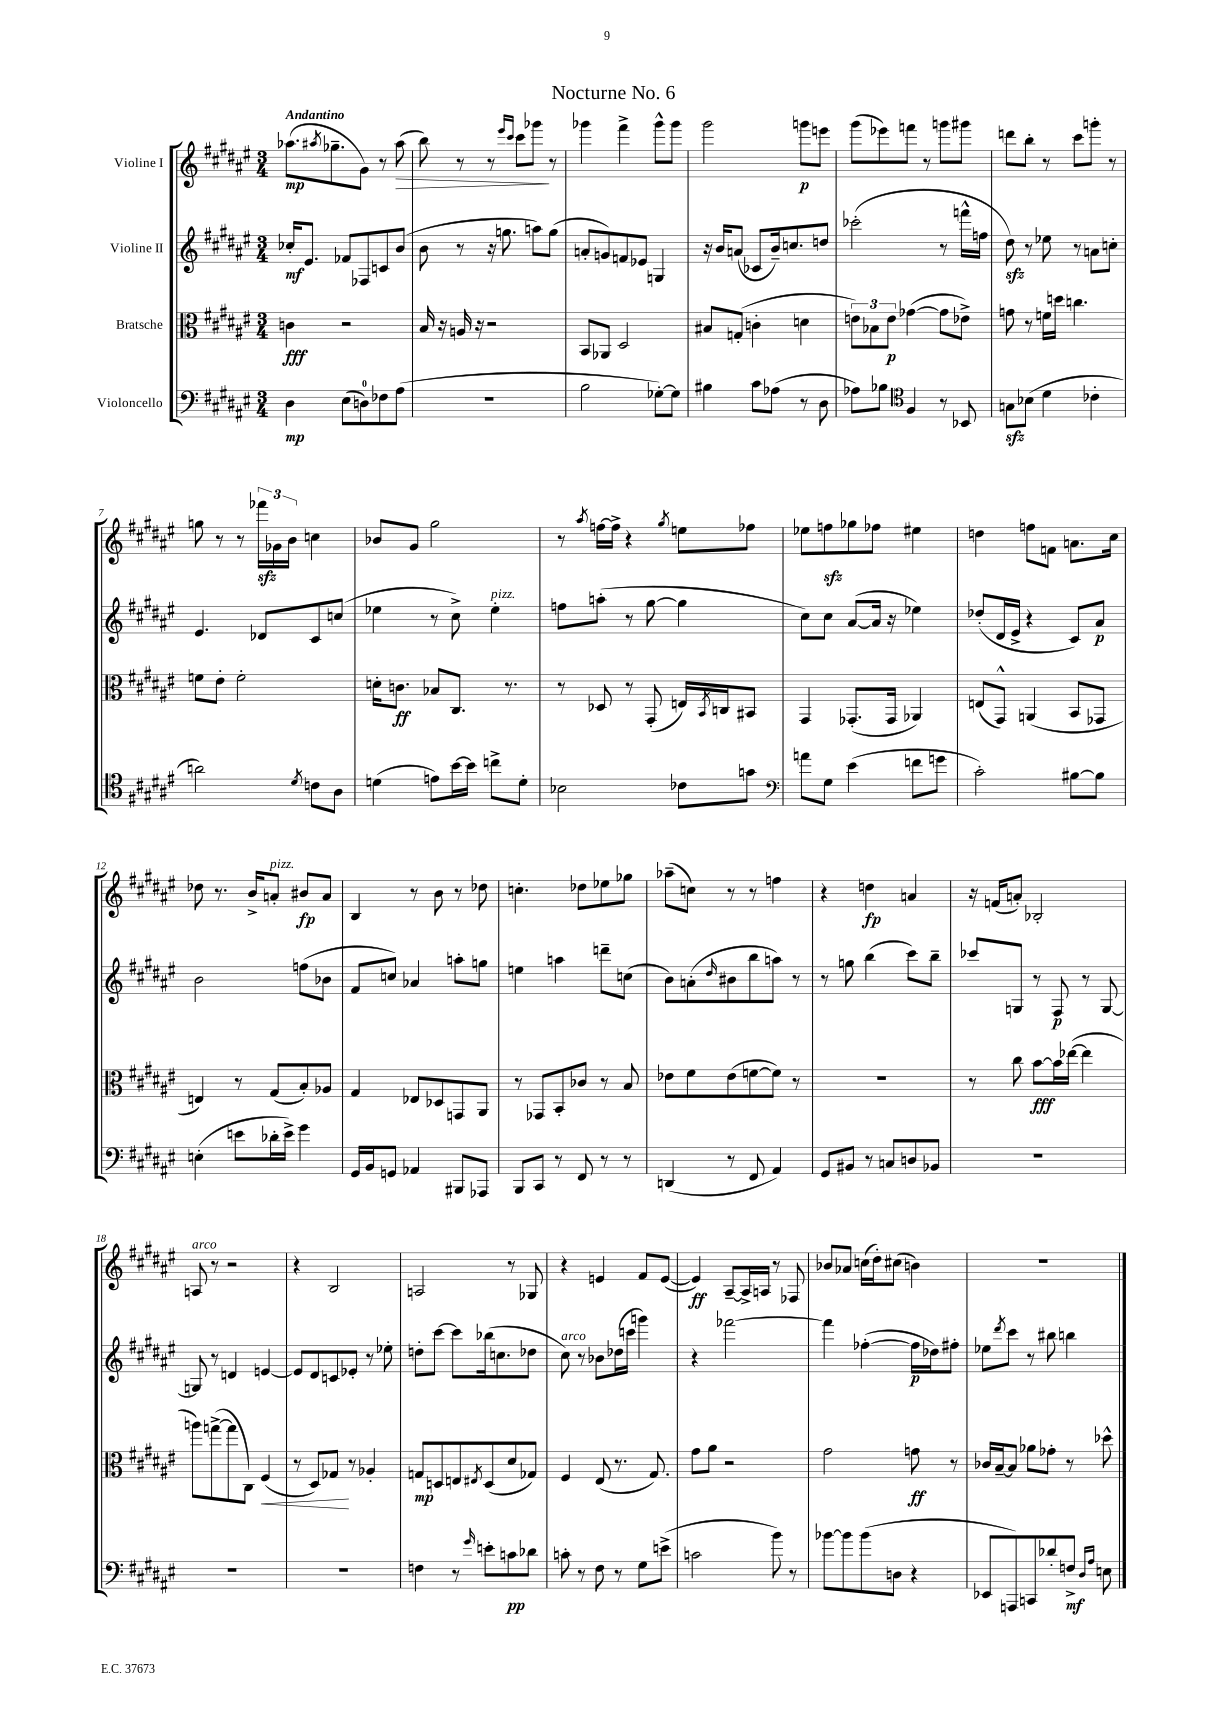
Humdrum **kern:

**kern	**dynam	**kern	**dynam	**kern	**dynam	**kern	**dynam
*part4	*part4	*part3	*part3	*part2	*part2	*part1	*part1
*staff4	*staff4	*staff3	*staff3	*staff2	*staff2	*staff1	*staff1
*I"Violoncello	*	*I"Bratsche	*	*I"Violine II	*	*I"Violine I	*
*clefF4	*	*clefC3	*	*clefG2	*	*clefG2	*
*k[f#c#g#d#a#e#]	*	*k[f#c#g#d#a#e#]	*	*k[f#c#g#d#a#e#]	*	*k[f#c#g#d#a#e#]	*
*M3/4	*	*M3/4	*	*M3/4	*	*M3/4	*
=1	=1	=1	=1	=1	=1	=1	=1
!	!	!	!	!	!	!LO:TX:a:B:t=Andantino	!
4D#\	mp	4cn\	fff	16cc-X'/KL	mf	(8.aa-X\L	mp
.	.	.	.	8.e#/J	.	.	.
.	.	.	.	.	.	8qaa#X/	.
.	.	.	.	.	.	8.gg-X~\	.
(8E#\L	.	2r	.	8f-X/L	.	.	.
8Dn\)	.	.	.	8F-X/	.	8g#\J)	.
8F-X\	.	.	.	8cn/	.	8r	.
!	!	!	!	!	!	!	!LO:HP:b
(8A#\J	.	.	.	(8b/J	.	(8aa#\	>
=2	=2	=2	=2	=2	=2	=2	=2
2.r	.	16B/	.	8b\	.	8bb\)	.
.	.	16r	.	.	.	.	.
.	.	16An/	.	8r	.	8r	.
.	.	16r	.	.	.	.	.
.	.	2r	.	16r	.	8r	.
.	.	.	.	8.ggn\	.	.	.
.	.	.	.	.	.	16qqeee#/LL	.
.	.	.	.	.	.	16qqccc#/JJ	.
.	.	.	.	.	.	8ccc#\L	.
.	.	.	.	8aan\L)	.	8ggg-X\J	.
.	.	.	.	(8gg\J	.	8r	]
=3	=3	=3	=3	=3	=3	=3	=3
2B\	.	8BB/L	.	8an'/L	.	4ggg-X\	.
.	.	8AA-X/J	.	8gn/)	.	.	.
.	.	2D#/	.	8fn/	.	4fff#^\	.
.	.	.	.	8e-X/J	.	.	.
[8G-X'\L)	.	.	.	4Gn/	.	8ggg-^^\L	.
8G-\J]	.	.	.	.	.	8ggg-\J	.
=4	=4	=4	=4	=4	=4	=4	=4
4B#X\	.	8B#X/L	.	16r	.	2ggg#\	.
.	.	.	.	16b/KL	.	.	.
.	.	(8Gn'/J	.	(8an/J	.	.	.
8c#\L	.	4cn'\	.	8c-X/L	.	.	.
(8A-X\J	.	.	.	16b~/k)	.	.	.
.	.	.	.	8.ccn/	.	.	.
8r	.	4dn\	.	.	.	8gggn\L	p
8D#\	.	.	.	8ddn/J	.	8eeen\J	.
=5	=5	=5	=5	=5	=5	=5	=5
8A-X\L)	.	12en\L)	.	(2ccc-X'\	.	(8ggg#\L	.
.	.	12B-X\	.	.	.	.	.
8B-X\J	.	.	.	.	.	8eee-X\)	.
.	.	12e\J	p	.	.	.	.
*clefC4	*	*	*	*	*	*	*
4F#/	.	([4g-X\	.	.	.	8fffn\J	.
.	.	.	.	.	.	8r	.
8r	.	8g-\L]	.	8r	.	8gggn\L	.
8BB-X/	.	8e-X^\J)	.	16fffn^^\LL	.	8ggg#X\J	.
.	.	.	.	16ffn\JJ	.	.	.
=6	=6	=6	=6	=6	=6	=6	=6
8Gnzz\L	.	8gn\	.	8dd#zz\)	.	8dddn\L	.
(8B-X\J	.	8r	.	8r	.	8bb'\J	.
4d#\	.	16fn\LL	.	8ee-X\	.	8r	.
.	.	16ddn\JJ	.	.	.	.	.
.	.	4.ccn\	.	8r	.	8ccc#\L	.
4c-X'\	.	.	.	8an\L	.	8gggn'\J	.
.	.	.	.	8ccn'\J	.	8r	.
!!LO:LB:g=z
=7	=7	=7	=7	=7	=7	=7	=7
2an\)	.	8fn\L	.	4.e#/	.	8ggn\	.
.	.	8e#'\J	.	.	.	8r	.
.	.	2f'\	.	.	.	8r	.
.	.	.	.	8d-X/L	.	24fff-Xzz\LL	.
.	.	.	.	.	.	24g-X\	.
.	.	.	.	.	.	24b\JJ	.
8qd#/	.	.	.	.	.	.	.
8cn\L	.	.	.	8c#/	.	4ccn\	.
8A#\J	.	.	.	(8ccn/J	.	.	.
=8	=8	=8	=8	=8	=8	=8	=8
(4dn\	.	16dn'\KL	.	4ee-X\	.	8b-X/L	.
.	.	8.cn\J	ff	.	.	.	.
.	.	.	.	.	.	8g#/J	.
8en\L)	.	8B-X/L	.	8r	.	2gg#\	.
[16b\L	.	8.C#/J	.	8cc#^\)	.	.	.
16b\JJ]	.	.	.	.	.	.	.
!	!	!	!	!LO:TX:a:i:t=pizz.	!	!	!
8ccn^\L	.	.	.	4ee-'\	.	.	.
.	.	8.r	.	.	.	.	.
8d'\J	.	.	.	.	.	.	.
=9	=9	=9	=9	=9	=9	=9	=9
2B-X\	.	8r	.	8ffn\L	.	8r	.
.	.	.	.	.	.	8qaa#/	.
.	.	8D-X/	.	(8aan'\J	.	[16ffn\LL	.
.	.	.	.	.	.	16ff^\JJ]	.
.	.	8r	.	8r	.	4r	.
.	.	(8GG#'/	.	[8gg#\	.	.	.
.	.	.	.	.	.	8qgg#/	.
8c-X\L	.	16En/LL)	.	4gg#\]	.	8een\L	.
.	.	8qBB/	.	.	.	.	.
.	.	16Cn/J	.	.	.	.	.
8gn\J	.	8BB#X/J	.	.	.	8ff-X\J	.
=10	=10	=10	=10	=10	=10	=10	=10
*clefF4	*	*	*	*	*	*	*
8an\L	.	4GG#/	.	8cc#\L)	.	8ee-X\L	.
8G#\J	.	.	.	8cc#\J	.	8ffnzz\	.
(4e#\	.	(8.GG-X'/L	.	([8a#/L	.	8gg-X\	.
.	.	.	.	16a#/Jk]	.	8ff-X\J	.
.	.	16GG-/Jk	.	16r	.	.	.
8fn\L	.	4AA-X/)	.	4ee-X\)	.	4ee#X\	.
8gn\J	.	.	.	.	.	.	.
=11	=11	=11	=11	=11	=11	=11	=11
2c#'\)	.	(8En/L	.	(8dd-X'/L	.	4ddn\	.
.	.	8GG#^^/J)	.	16d#/L	.	.	.
.	.	.	.	16e#^/JJ	.	.	.
.	.	(4AAn/	.	4r	.	8ffn\L	.
.	.	.	.	.	.	8fn\J	.
[8B#X\L	.	8BB/L	.	8c#/L)	.	8.an\L	.
8B#\J]	.	8GG-X/J	.	8a#/J	p	.	.
.	.	.	.	.	.	16cc#\Jk	.
!!LO:LB:g=z
=12	=12	=12	=12	=12	=12	=12	=12
(4En'\	.	4En/)	.	2b\	.	8dd-X\	.
.	.	.	.	.	.	8.r	.
8en\L	.	8r	.	.	.	.	.
.	.	.	.	.	.	16b^/KL	.
!	!	!	!	!	!	!LO:TX:a:i:t=pizz.	!
16d-X'\L	.	(8G#/L	.	.	.	8an'/J	.
16e^\JJ)	.	.	.	.	.	.	.
4g#\	.	8B'/)	.	(8ffn\L	.	8b#X/L	fp
.	.	8A-X/J	.	8b-X\J	.	8a/J	.
=13	=13	=13	=13	=13	=13	=13	=13
16GG#/LL	.	4G#/	.	8f#/L	.	4B/	.
16BB/J	.	.	.	.	.	.	.
8GGn/J	.	.	.	8ccn/J)	.	.	.
4AA-X/	.	8E-X/L	.	4a-X/	.	8r	.
.	.	8D-X/	.	.	.	8b\	.
8BBB#X/L	.	8GGn/	.	8aan'\L	.	8r	.
8AAA-X/J	.	8AA#/J	.	8ggn\J	.	8dd-X\	.
=14	=14	=14	=14	=14	=14	=14	=14
8BBB/L	.	8r	.	4een\	.	4.ccn'\	.
8CC#/J	.	8GG-X/L	.	.	.	.	.
8r	.	8BB'/	.	4aan\	.	.	.
8FF#/	.	8c-X/J	.	.	.	8dd-X\L	.
8r	.	8r	.	8dddn~\L	.	8ee-X\	.
8r	.	8B/	.	(8ccn\J	.	8gg-X\J	.
=15	=15	=15	=15	=15	=15	=15	=15
(4DDn/	.	8e-X\L	.	8b\L)	.	(8aa-X~\L	.
.	.	8f#\	.	(8an'\	.	8ccn\J)	.
.	.	.	.	16qqdd#/	.	.	.
8r	.	(8e-\	.	8b#X\	.	8r	.
8FF#/	.	[8fn\	.	8bb\	.	8r	.
4AA#/)	.	8f\J])	.	8aan\J)	.	4ffn\	.
.	.	8r	.	8r	.	.	.
=16	=16	=16	=16	=16	=16	=16	=16
8GG#/L	.	2.r	.	8r	.	4r	.
8BB#X/J	.	.	.	8ggn\	.	.	.
8r	.	.	.	(4bb\	.	4ddn\	fp
8Cn/L	.	.	.	.	.	.	.
8Dn/	.	.	.	8ccc#\L)	.	4an/	.
8BB-X/J	.	.	.	8bb~\J	.	.	.
=17	=17	=17	=17	=17	=17	=17	=17
2.r	.	8r	.	8ccc-X/L	.	16r	.
.	.	.	.	.	.	(16fn/KL	.
.	.	8cc#\	.	8Gn/J	.	8an'/J)	.
.	.	[8b\L	fff	8r	.	2B-X'/	.
.	.	16b\L]	.	8F#/	p	.	.
.	.	([16ee-X\JJ	.	.	.	.	.
.	.	4ee-\]	.	8r	.	.	.
.	.	.	.	[8G/	.	.	.
!!LO:LB:g=z
=18	=18	=18	=18	=18	=18	=18	=18
!	!	!	!	!	!	!LO:TX:a:i:t=arco	!
2.r	.	8aan\L)	.	8Gn/]	.	8An/	.
.	.	([8ggn^\	.	8r	.	8r	.
.	.	8gg\]	.	4dn/	.	2r	.
.	.	8C#\J)	.	.	.	.	.
!	!	!	!LO:HP:b	!	!	!	!
.	.	(4F#/	<	[4en/	.	.	.
=19	=19	=19	=19	=19	=19	=19	=19
2.r	.	8r	.	8e/L]	.	4r	.
.	.	8D#/L)	.	8d#/	.	.	.
.	.	8G-X/J	.	8cn/	.	2B/	.
.	.	8r	[	8e-X'/J	.	.	.
.	.	4A-X'/	.	8r	.	.	.
.	.	.	.	8ee-X'\	.	.	.
=20	=20	=20	=20	=20	=20	=20	=20
4Fn\	.	8Gn/L	mp	8ddn'\L	.	2An/	.
.	.	8Dn/	.	[8ccc#\J	.	.	.
8r	.	8En/	.	8ccc#\L]	.	.	.
16qqg#/	.	8qE#X/	.	.	.	.	.
8en'\L	.	(8D/	.	(16bb-X\k	.	.	.
.	.	.	.	8.ccn\	.	.	.
8cn\	pp	8d#/	.	.	.	8r	.
8d-X\J	.	8G-X/J)	.	8dd-X\J	.	8G-X/	.
=21	=21	=21	=21	=21	=21	=21	=21
!	!	!	!	!LO:TX:a:i:t=arco	!	!	!
8cn'\	.	4F#/	.	8cc#\)	.	4r	.
8r	.	.	.	8r	.	.	.
8F#\	.	(8E#/	.	8b-X\L	.	4en/	.
8r	.	8.r	.	(16dd-X\L	.	.	.
.	.	.	.	16cccn\JJ	.	.	.
8G#\L	.	.	.	4gggn\)	.	8f#/L	.
.	.	8.G#/)	.	.	.	.	.
(8en^\J	.	.	.	.	.	([8e/J	.
=22	=22	=22	=22	=22	=22	=22	=22
2cn\	.	8g#\L	.	4r	.	4e/])	ff
.	.	8a#\J	.	.	.	.	.
.	.	2r	.	[2fff-X\	.	[8A#~/L	.
.	.	.	.	.	.	16A#^/L]	.
.	.	.	.	.	.	16An/JJ	.
8b\)	.	.	.	.	.	8r	.
8r	.	.	.	.	.	8F-X/	.
=23	=23	=23	=23	=23	=23	=23	=23
[8b-X\L	.	2g#\	.	4fff-\]	.	8b-X/L	.
8b-\]	.	.	.	.	.	8a-X/J	.
(8b-\	.	.	.	([4ff-X'\	.	(16ccn\LL	.
.	.	.	.	.	.	16dd#'\J)	.
8Dn\J	.	.	.	.	.	(8cc#X\J	.
4r	.	8gn\	ff	16ff-\LL]	p	4bn\)	.
.	.	.	.	16dd-X\J)	.	.	.
.	.	8r	.	8ff#X'\J	.	.	.
=24	=24	=24	=24	=24	=24	=24	=24
8EE-X/L	.	16c-X/LL	.	8ee-X\L	.	2.r	.
.	.	[16B~/J	.	.	.	.	.
.	.	.	.	8qddd#/	.	.	.
8AAAn/)	.	8B/J]	.	8ccc#\J	.	.	.
8CCn/	.	8a-X\L	.	8r	.	.	.
8d-X'/	.	8g-X'\J	.	8bb#X\	.	.	.
8Fn^/J	mf	8r	.	4bbn\	.	.	.
16qqD#/LL	.	.	.	.	.	.	.
16qqA#/JJ	.	.	.	.	.	.	.
8En\	.	8dd-X^^\	.	.	.	.	.
==	==	==	==	==	==	==	==
*-	*-	*-	*-	*-	*-	*-	*-
